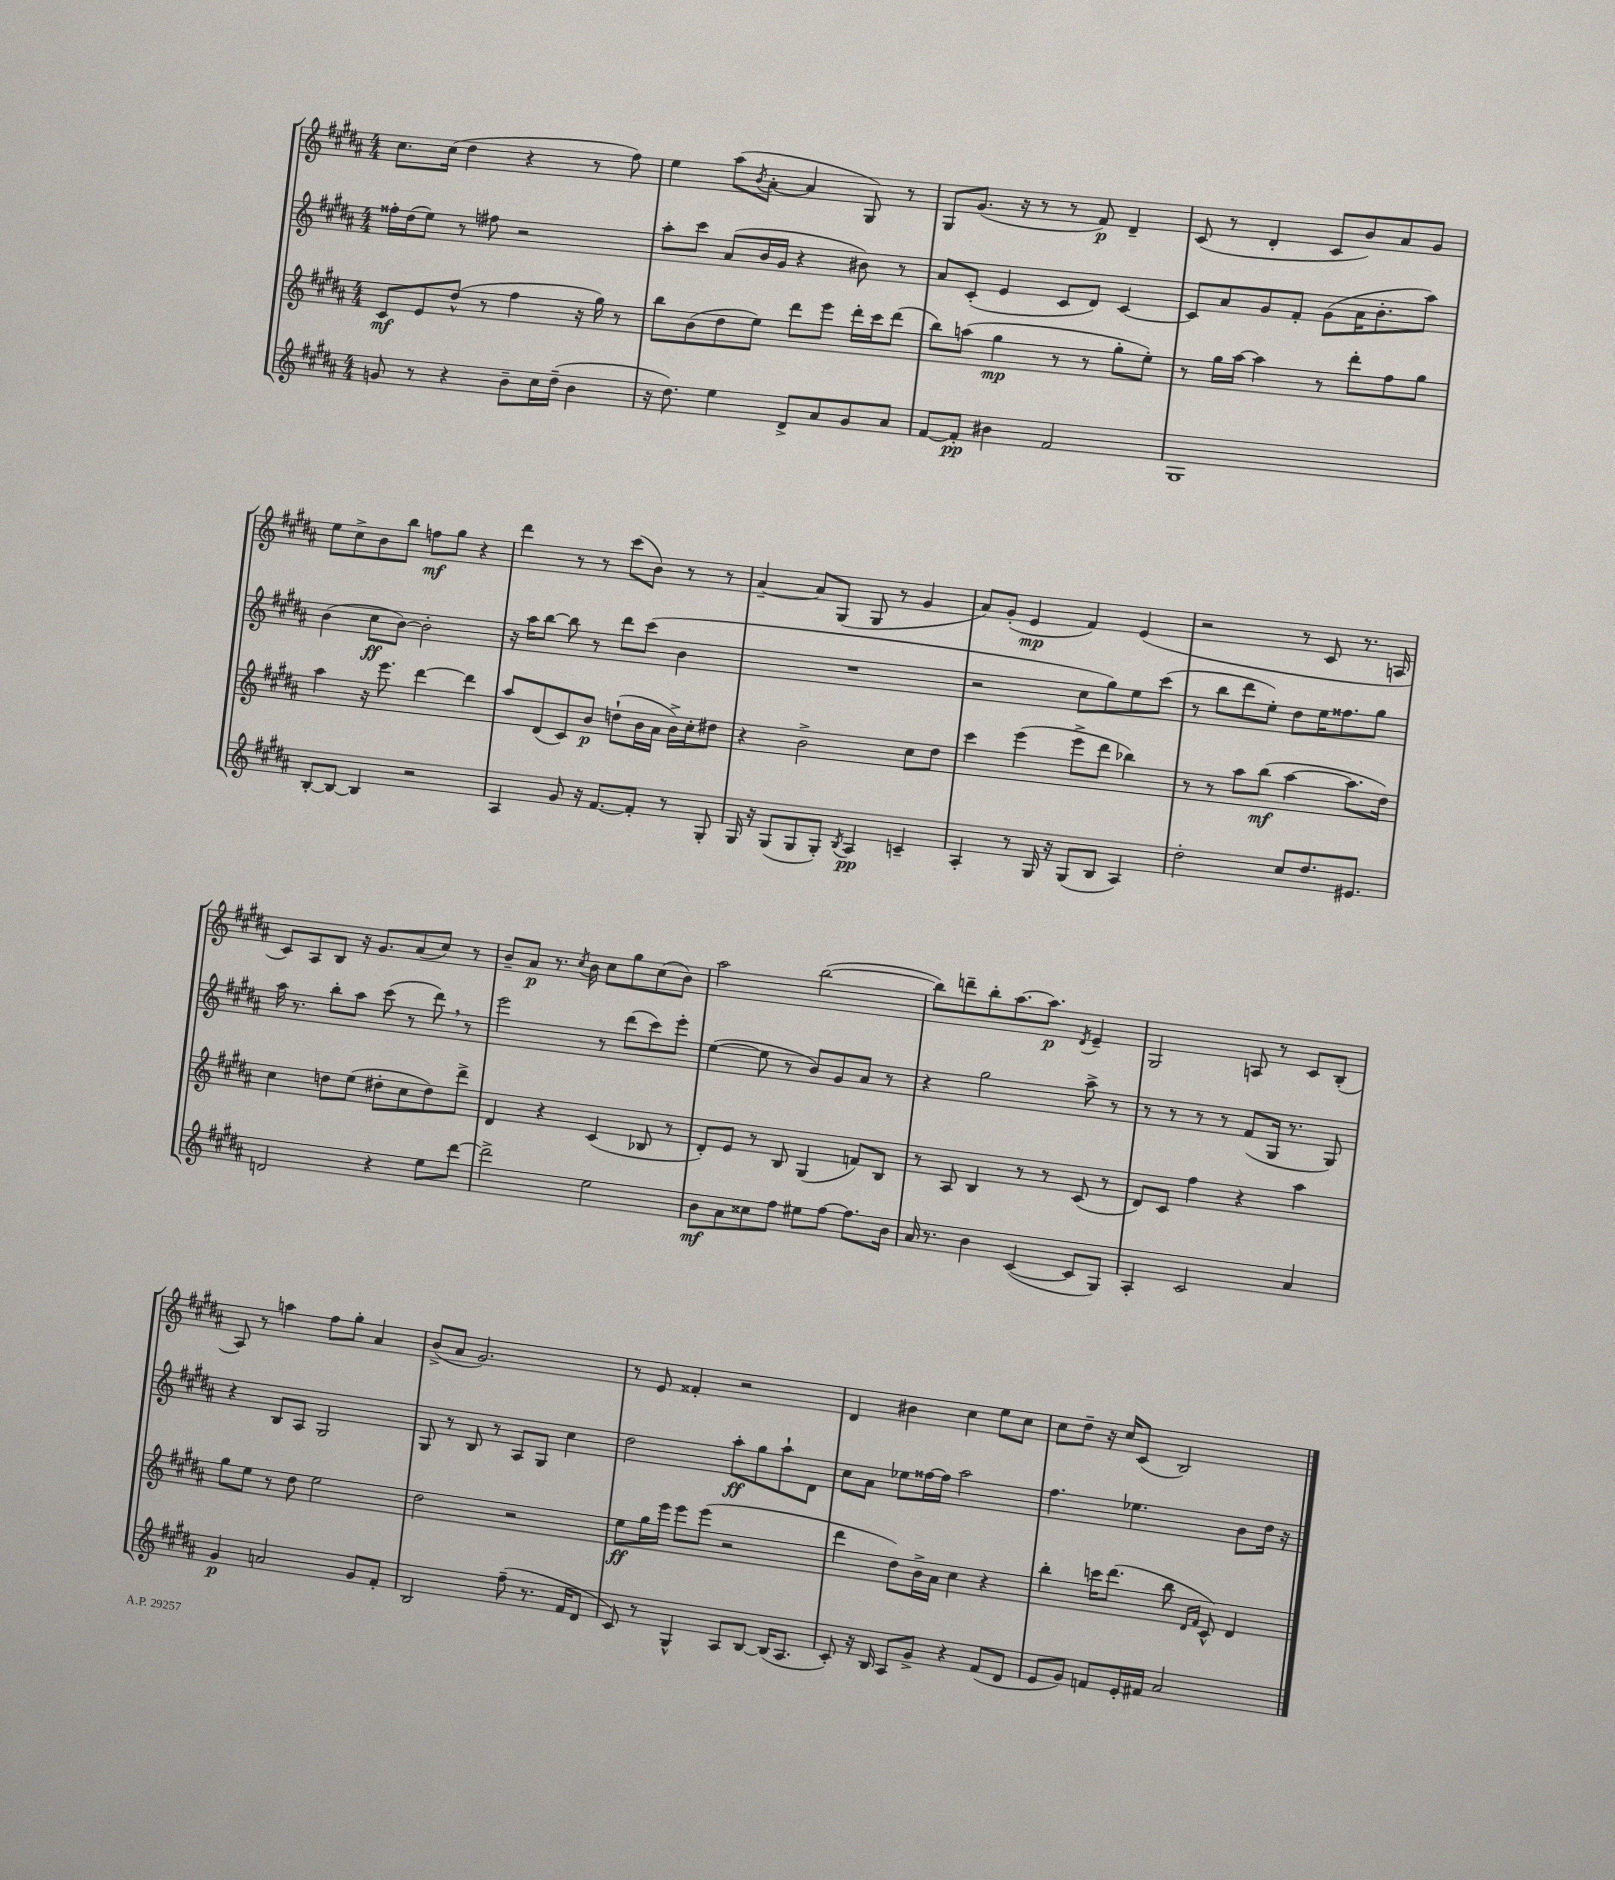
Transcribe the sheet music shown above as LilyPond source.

<<
\new StaffGroup <<
\new Staff = "s0" {
    \clef treble \key b \major \numericTimeSignature \time 4/4
    cis''8. cis''16( dis''4 r4 r8 fis''8) |
    e''4 ais''8( \acciaccatura { b'8 } ais'8~-. ais'4 gis8) r8 |
    gis8 gis'8.( r16 r8 r8 fis'8\p) dis'4-- |
    cis'8( r8 dis'4-. cis'8 b'8) ais'8 gis'8 |
    e''8 cis''8-> b'8 b''8 f''8\mf gis''8 r4 |
    dis'''4 r8 r8 cis'''8( b'8) r8 r8 |
    ais'4~-- ais'8 gis8( gis8 r8 gis'4 |
    ais'8) gis'8-.( e'4\mp fis'4) e'4( |
    r2 r8 cis'8 r8. a16 |
    cis'8) ais8 b8 r16 gis'8. ais'8( cis''8) r8 |
    b'8-- ais'8\p r8. \acciaccatura { cis''8 } b'16 cis''8 gis''8 cis''8( b'8) |
    ais''2 b''2~( |
    b''8) d'''8-- b''8-. ais''8.~ ais''8.\p \acciaccatura { dis'8 } e'4-- |
    gis2 a8 r8 cis'8 b8-.( |
    ais8) r8 a''4 fis''8 gis''8-. ais'4 |
    b'8->( ais'8 gis'2.) |
    r8 e'8 fisis'4-. r2 |
    dis'4 bis'4 cis''4 e''8 cis''8 |
    cis''8 dis''8-- r16 cis''16 cis'8( b2) \bar "|." |
}
\new Staff = "s1" {
    \clef treble \key b \major \numericTimeSignature \time 4/4
    fisis''16-. dis''16( e''8) r8 fis''8 r2 |
    ais''8-. cis'''8 ais'8( b'16 gis'16 r4 bis'8) r8 |
    ais'8 cis'8-.( e'4 cis'8 dis'8) cis'4~ |
    cis'8 ais'8 gis'8 fis'8-. gis'8( ais'16 b'8.-. ais''8) |
    b'4( cis''8\ff b'8~) b'2-. |
    r16 ais''16 b''8~ b''8 r8 dis'''8 cis'''8( b'4 |
    R1 |
    r2 cis''8 gis''8) e''8 cis'''8( |
    r8 b''8 dis'''8 e''8-.) dis''8 e''16 fisis''8. gis''8 |
    ais''16 r8. b''8-. ais''8 cis'''8( r8 dis'''8) \breathe r8 |
    e'''2 r8 dis'''8( cis'''8) e'''8-. |
    e''4~( e''8 r8 b'8) gis'8 ais'8 r8 |
    r4 gis''2 ais''8-> r8 |
    r8 r8 r8 r8 fis'8( gis16 r8. gis8) |
    r4 b8 ais8 gis2 |
    gis8 r8 b8 r8 ais8 gis8 cis''4 |
    dis''2 ais''8-.\ff gis''8 ais''8-! dis'8 |
    cis''8 ais'8 ees''8 fisis''16~ fisis''16 ais''2 |
    fis''4. ees''4. b'8 dis''16 r16 \bar "|." |
}
\new Staff = "s2" {
    \clef treble \key b \major \numericTimeSignature \time 4/4
    cis'8\mf e'8 dis''8-^( r8 fis''4 r16 gis''16) r8 |
    b''8 b'8( dis''8 e''8) dis'''8 e'''8 dis'''16-. cis'''16 dis'''8( |
    b''8) a''8( gis''4\mp r8 r8 gis''8-. e''8-.) |
    r8 gis''16 ais''16~ ais''4 r8 dis'''8-. fis''8 gis''8 |
    ais''4 r16 e'''8. dis'''4~ dis'''4 |
    ais''8 dis'8( cis'8) b'8\p d''8-!( b'16 ais'16 b'16->) cis''16-. dis''8 |
    r4 b'2-> cis''8 dis''8 |
    cis'''4 e'''4( e'''8-> dis'''8 bes''4) |
    r8 r8 ais''8 b''8\mf( ais''4~ ais''8. dis''16) |
    cis''4 d''8 e''8( dis''8-. cis''8 dis''8) dis'''8-> |
    dis'4 r4 cis'4( bes8 r8 |
    dis'8-.) e'8 r8 b8 gis4( f'8) b8 |
    r8 ais8 b4 r8 r8 cis'8( r8 |
    dis'8) cis'8 fis''4 r4 ais''4 |
    gis''8 e''8 r8 dis''8 e''2 |
    dis''2 r2 |
    e''8\ff gis''16 e'''16 e'''8 e'''8( r2 |
    dis'''4 dis''8) b'16-> ais'16 cis''4 r4 |
    b''4-. c'''16 dis'''8.( b''8 \grace { dis'16 fis'16 } cis'8-^) dis'4 \bar "|." |
}
\new Staff = "s3" {
    \clef treble \key b \major \numericTimeSignature \time 4/4
    g'8 r8 r4 b'8-- cis''16 dis''16--( b'4 |
    r16 dis''8.) e''4 dis'8-> ais'8 gis'8 ais'8 |
    fis'8~ fis'8-.\pp bis'4 fis'2 |
    gis1 |
    b8~-. b8~ b4 r2 |
    ais4 gis'8 r16 fis'8.~ fis'8-. r8 gis8-. |
    gis16 r16 gis8( gis8 gis8-.) \acciaccatura { b8 } ais4\pp c'4-- |
    ais4-. r8 gis16 r16 gis8( b8 ais4) |
    dis''2-. cis''8 dis''8. eis'8. |
    d'2 r4 e''8 dis'''8~ |
    dis'''2-> e''2 |
    b'8\mf ais'8 cisis''8 fis''8 eis''8 fis''8~ fis''8. b'16 |
    ais'16 r8. b'4 cis'4~( cis'8 gis8) |
    ais4-. cis'2 ais'4 |
    gis'4\p a'2 gis'8 fis'8-. |
    b2 fis''8--( r8. fis'16 dis'8 |
    cis'8) r8 gis4-^ ais8 b8~ b16( ais8. |
    cis'8-.) r16 b16 ais8 gis'8-> r4 fis'8( dis'8 |
    e'8 gis'8) f'8 e'16-. fis'16 ais'2 \bar "|." |
}
>>
>>
\layout { \context { \Score \remove "Bar_number_engraver" } }
